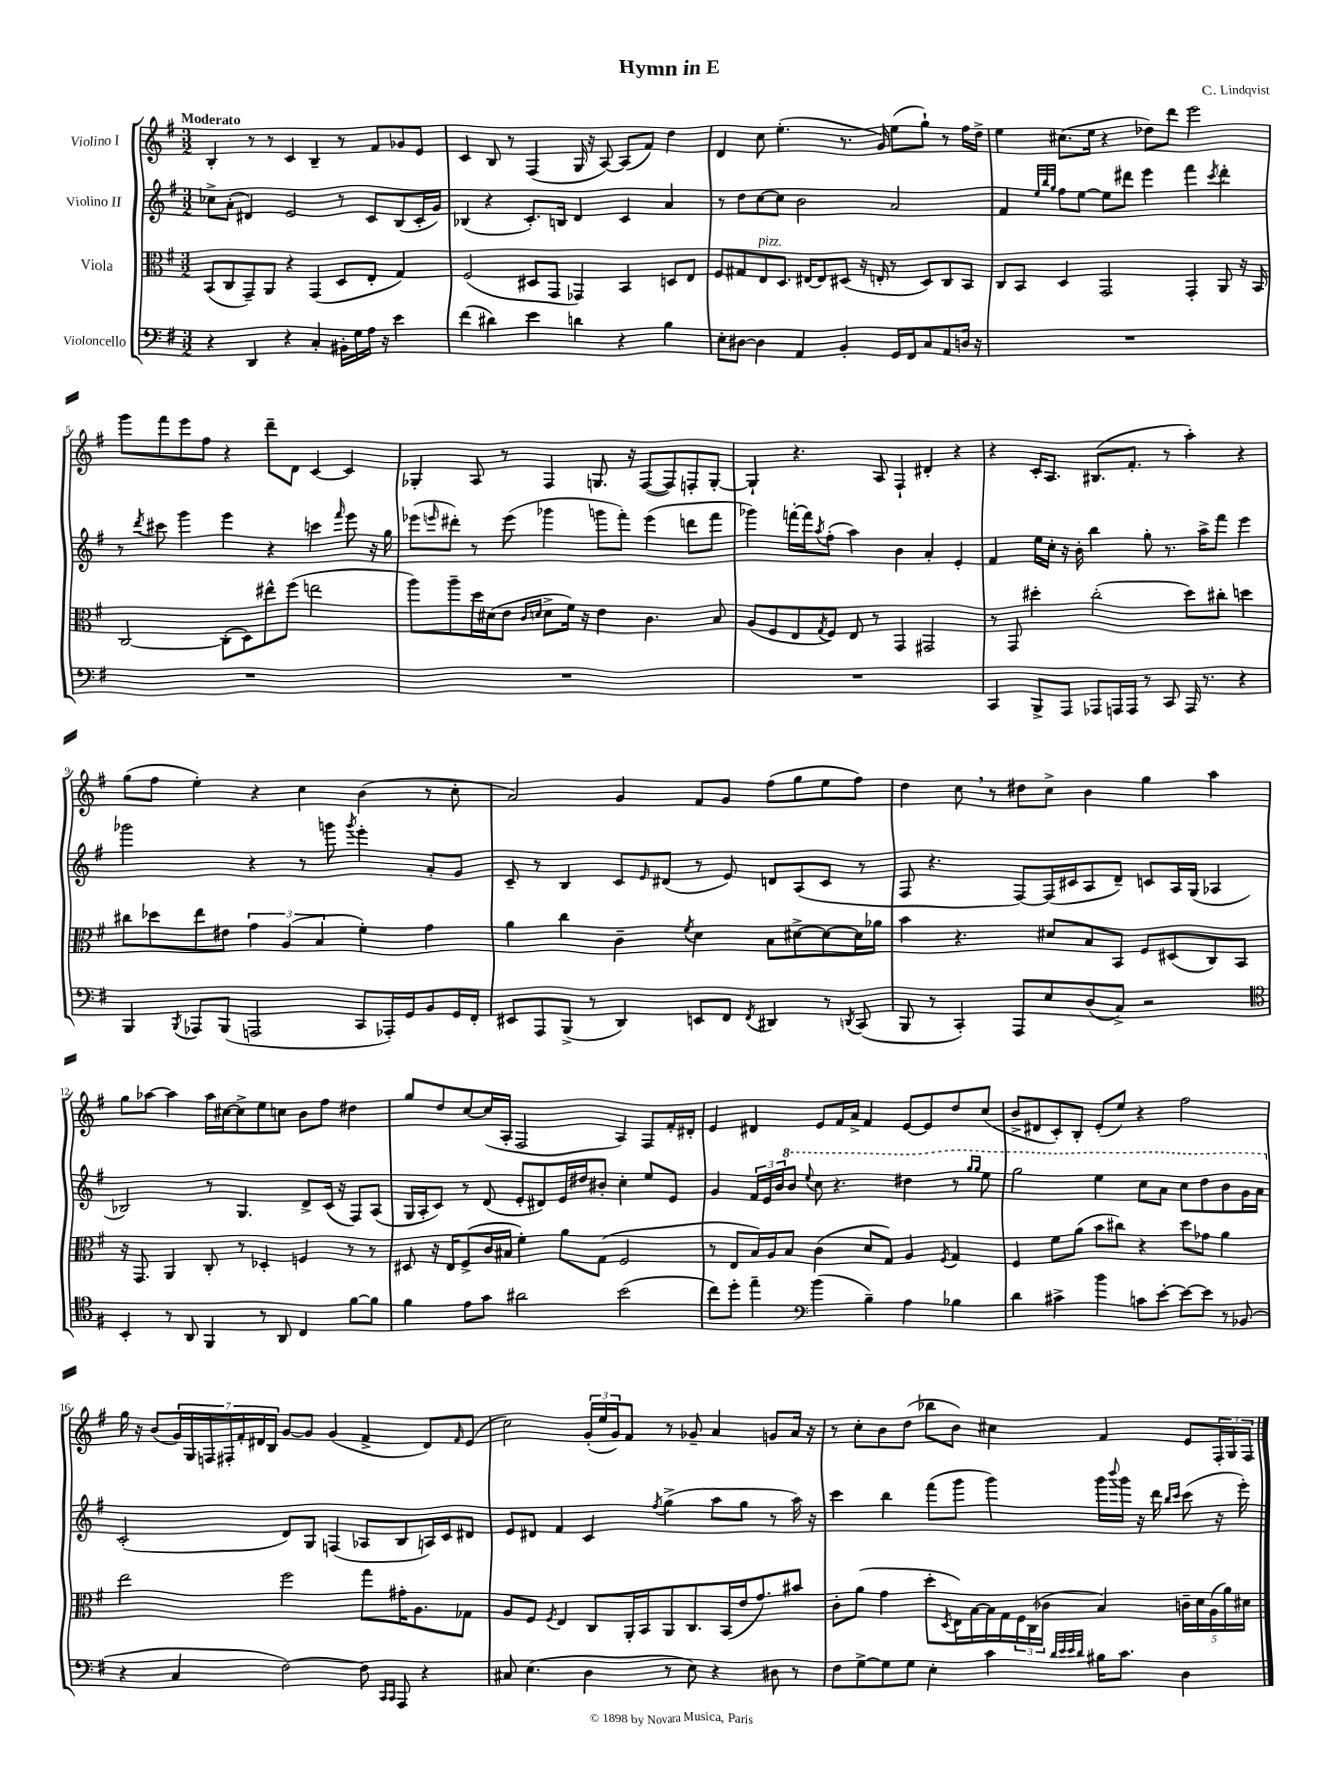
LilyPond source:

\header { title = "Hymn in E" composer = "C. Lindqvist" }
<<
\new StaffGroup <<
\new Staff = "s0" \with { instrumentName = "Violino I" } {
    \clef treble \key g \major \numericTimeSignature \time 3/2 \tempo "Moderato"
    b4-. r8 r8 c'4 b4-- r8 fis'8 ges'8 e'8 |
    c'4 b8 r8 fis4( g16 r16 a8~) a8( fis'8) d''4 |
    d'4 c''8 e''4.-.( r8. g'16) e''8( g''8-!) r8 fis''16 d''16-> |
    e''4 cis''8.( e''16 r4 des''8) d'''8 e'''2 |
    g'''8 fis'''8 e'''8 fis''8 r4 d'''8-- d'8 c'4~ c'4 |
    ges4-. a8 r8 fis4 g8. r16 fis8~( fis8) f8-. g8~-. |
    g4-! r4. a8 fis4-! dis'4-. r4 |
    r4 c'16-. a8. bis8.( fis'8.-. r8 a''4-.) r4 |
    g''8( fis''8 e''4-.) r4 c''4 b'4( r8 c''8-. |
    a'2) g'4 fis'8 g'8 fis''8( g''8 e''8 fis''8) |
    d''4 c''8 \breathe r8 dis''8 c''8-> b'4 g''4 a''4 |
    g''8 aes''8~ aes''4 aes''16 cis''16~ cis''8-> e''8 c''8 b'8 fis''8 dis''4 |
    g''8 d''8 c''8~ c''16( a16-. fis2 a4) fis8 fis'16-. dis'16-. |
    e'4 dis'4 e'8 fis'16 a'16-> fis'4 e'8~ e'8 d''8 c''8( |
    b'8-> dis'8 c'8-.) b8-. e'8-.( e''8) r4 fis''2 |
    g''16 r16 b'8( \tuplet 7/4 { g'16) g16 f16 fis16-. fis'16-. dis'16 b16 } g'8~ g'8 g'4( fis'4-> dis'8) \grace { fis'16 } e'8( |
    c''2) \tuplet 3/2 { g'16-.( e''16 g'16) } fis'8 r8 ges'8-- a'4 g'8 a'16 r16 |
    r8 c''8-. b'8 d''8( bes''8 b'8) cis''4 fis'4 e'8 \tuplet 3/2 { fis16-. g16 fis16 } \bar "|." |
}
\new Staff = "s1" \with { instrumentName = "Violino II" } {
    \clef treble \key g \major \numericTimeSignature \time 3/2
    ces''8-> a'8-.( dis'4) e'2 r8 c'8 b8( c'16-. g'16) |
    bes4( r4 c'8.-.) b16 d'4 c'4 a'4 |
    r8 d''8 c''8~ c''8 b'2 a'2 |
    fis'4 \grace { e''32 b''32 g''32 } fis''8 e''8~ e''8 dis'''8 e'''4 fis'''4 \acciaccatura { c'''8 } dis'''4-. |
    r8 \acciaccatura { d'''8 } cis'''8 g'''4 e'''4 r4 c'''4 \grace { fis'''16 } e'''8 r16 g''16 |
    ees'''8( \grace { e'''16 } dis'''8-.) r8 e'''8( ges'''4 g'''8 fis'''8-.) e'''4( d'''8 fis'''8 |
    ges'''4) f'''16~-. f'''16 \acciaccatura { a''8 } fis''8-.( a''4) b'4 a'4-. e'4-. |
    fis'4 e''16 c''16-. r16 b'16-. b''4 g''8-. r8. a''16-> fis'''8 e'''4 |
    ges'''2 r4 r8 g'''8 \acciaccatura { g'''8 } e'''4-. a'8-. g'8 |
    c'8-- r8 b4 c'8 \grace { e'16 } dis'8( r8 e'8) d'8 a8( c'8 r8 |
    fis8 r4. fis8~) fis16( cis'16 a8 d'8--) c'8 a16 g16( aes4 |
    bes2) r8 g4. d'8-> c'16( r16 fis8) a8( |
    g16 a16-. c'8) r8 d'8( e'8-. dis'8) e'16 dis''16 bis'8-. c''4-. e''8 e'8 |
    g'4 \tuplet 3/2 { fis'16 e'16 b'16 } \ottava #1 b''8 \appoggiatura { e'''8 } c'''8 r4. dis'''4 r8 \grace { g'''16 g'''16 } e'''8 |
    g'''2 e'''4 c'''8 a''8 c'''8 d'''8 b''8 g''16 a''16 \ottava #0 |
    c'2-.( d'8) g8 f4( aes8 b8 a16) c'16 dis'8 |
    e'8 dis'8 fis'4 c'4 \acciaccatura { fis''8 } g''4->( a''8 g''8 r8 a''16) r16 |
    c'''4 b''4 fis'''8( g'''8 g'''4) g'''16 \appoggiatura { b'''8 } g'''16 r16 d'''16 \grace { b''16 c'''16 } c'''8( r16 e'''16-.) \bar "|." |
}
\new Staff = "s2" \with { instrumentName = "Viola" } {
    \clef alto \key g \major \numericTimeSignature \time 3/2
    b,8( c8 g,8--) a,8 r4 g,4( d8 e8-. g4) |
    fis2( dis8 g,8 ges,4) b,4 d8 e8 |
    fis8 gis8 e8^\markup { \italic "pizz." } d8. eis16~ eis8 dis8( r16 e16-. r8 dis8) c8 b,8 |
    c8 b,8 d4 g,2 g,4-. a,8 r16 b,16 |
    c2~ c8-.( d8) eis''8-^ fis''8( e''2 |
    a''8) a''8-- d''16 dis'16( e'8 \grace { c'16 d'16 } d'8-> fis'16) r16 e'4 c'4. b8 |
    a8( fis8 e8 \acciaccatura { g8 } fis8) e8 r8 g,4 gis,2 |
    r8 g,8 dis''4-. c''2-.( dis''8) cis''8-. d''4 |
    cis''8 des''8 e''8 eis'8 \tuplet 3/2 { g'4 a4( b4 } fis'4-.) g'4 |
    a'4 c''4 c'4-- \acciaccatura { fis'8 } d'4 b8 dis'8~-> dis'8~ dis'16 aes'16 |
    b'4 r4. dis'8 b8 b,8 fis8 dis8( c8) b,8 |
    r16 g,8. a,4 c8-. r8 des4-. f4 r8 r8 |
    dis8 r16 e16 fis8->( c'16 bis16 fis'4-.) a'8 g8( fis2 |
    r8 e8 b16) a16 b8 c'4( d'8 g8) a4 \acciaccatura { fis8 } g4 |
    fis4 fis'8 a'8( b'8 cis''8) r4 d''8 ges'8 a'4 |
    e''2 fis''2 g''8 gis'16-. a8. ges8 |
    a8 fis8 \acciaccatura { fis8 } e4 c8 a,16-. b,16 a,8 c8. b,16( e'16 g'8.) bis'8 |
    c'8-. a'8( g'4 d''8-. \acciaccatura { d8 } e16) b16~ b16 g16 \tuplet 3/2 { fis16 c16( ces'16 } b4) \tuplet 5/4 { c'16-- d'16 a16( a'16) dis'16 } \bar "|." |
}
\new Staff = "s3" \with { instrumentName = "Violoncello" } {
    \clef bass \key g \major \numericTimeSignature \time 3/2
    r4 d,4 r4 c4-. bis,16-. g16 a16 r16 e'4 |
    fis'4( dis'4) e'4 d'4 r4 b4 |
    e8-. dis8~ dis4 a,4 b,4-. g,16 fis,16 c8 a,8 d16 r16 |
    R1. |
    R1. |
    R1. |
    R1. |
    c,4 b,,8-> a,,8 aes,,8 a,,16 a,,16 r8 c,8 a,,16 r8. r4 |
    b,,4 \acciaccatura { b,,8 } aes,,8 b,,8( a,,2 c,8 aes,,16-.) g,16 b,8 g,16 fis,16-. |
    eis,8 a,,8 b,,8->( r8 d,4) e,8 fis,8 \acciaccatura { fis,8 } dis,4 r8 \acciaccatura { d,8 } c,8( |
    b,,8 r8 c,4-.) a,,8 e8 d8( c8->) r2 |
    \clef tenor b,4-. r8 a,8 fis,4 r8 a,8 c4 fis'8~ fis'8 |
    fis'4 e'8 g'8 ais'2 b'2( |
    c''8) d''8-. e''4-- \clef bass b'4( b4--) a4 bes4 |
    d'4 cis'4-> b'4 c'8 e'8~-. e'8~ e'8 r8 bes,8( |
    r4 c4 fis2~) fis8 \grace { c,16 c,16 } a,,8 r4 |
    cis8 e4.( d4 r8 e8) r4 dis8 r8 |
    fis8 g8~-> g8 g8 e4-. c'4 \grace { d'32 e'32 e'32 d'32 } bis16 c'8. d4 \bar "|." |
}
>>
>>
